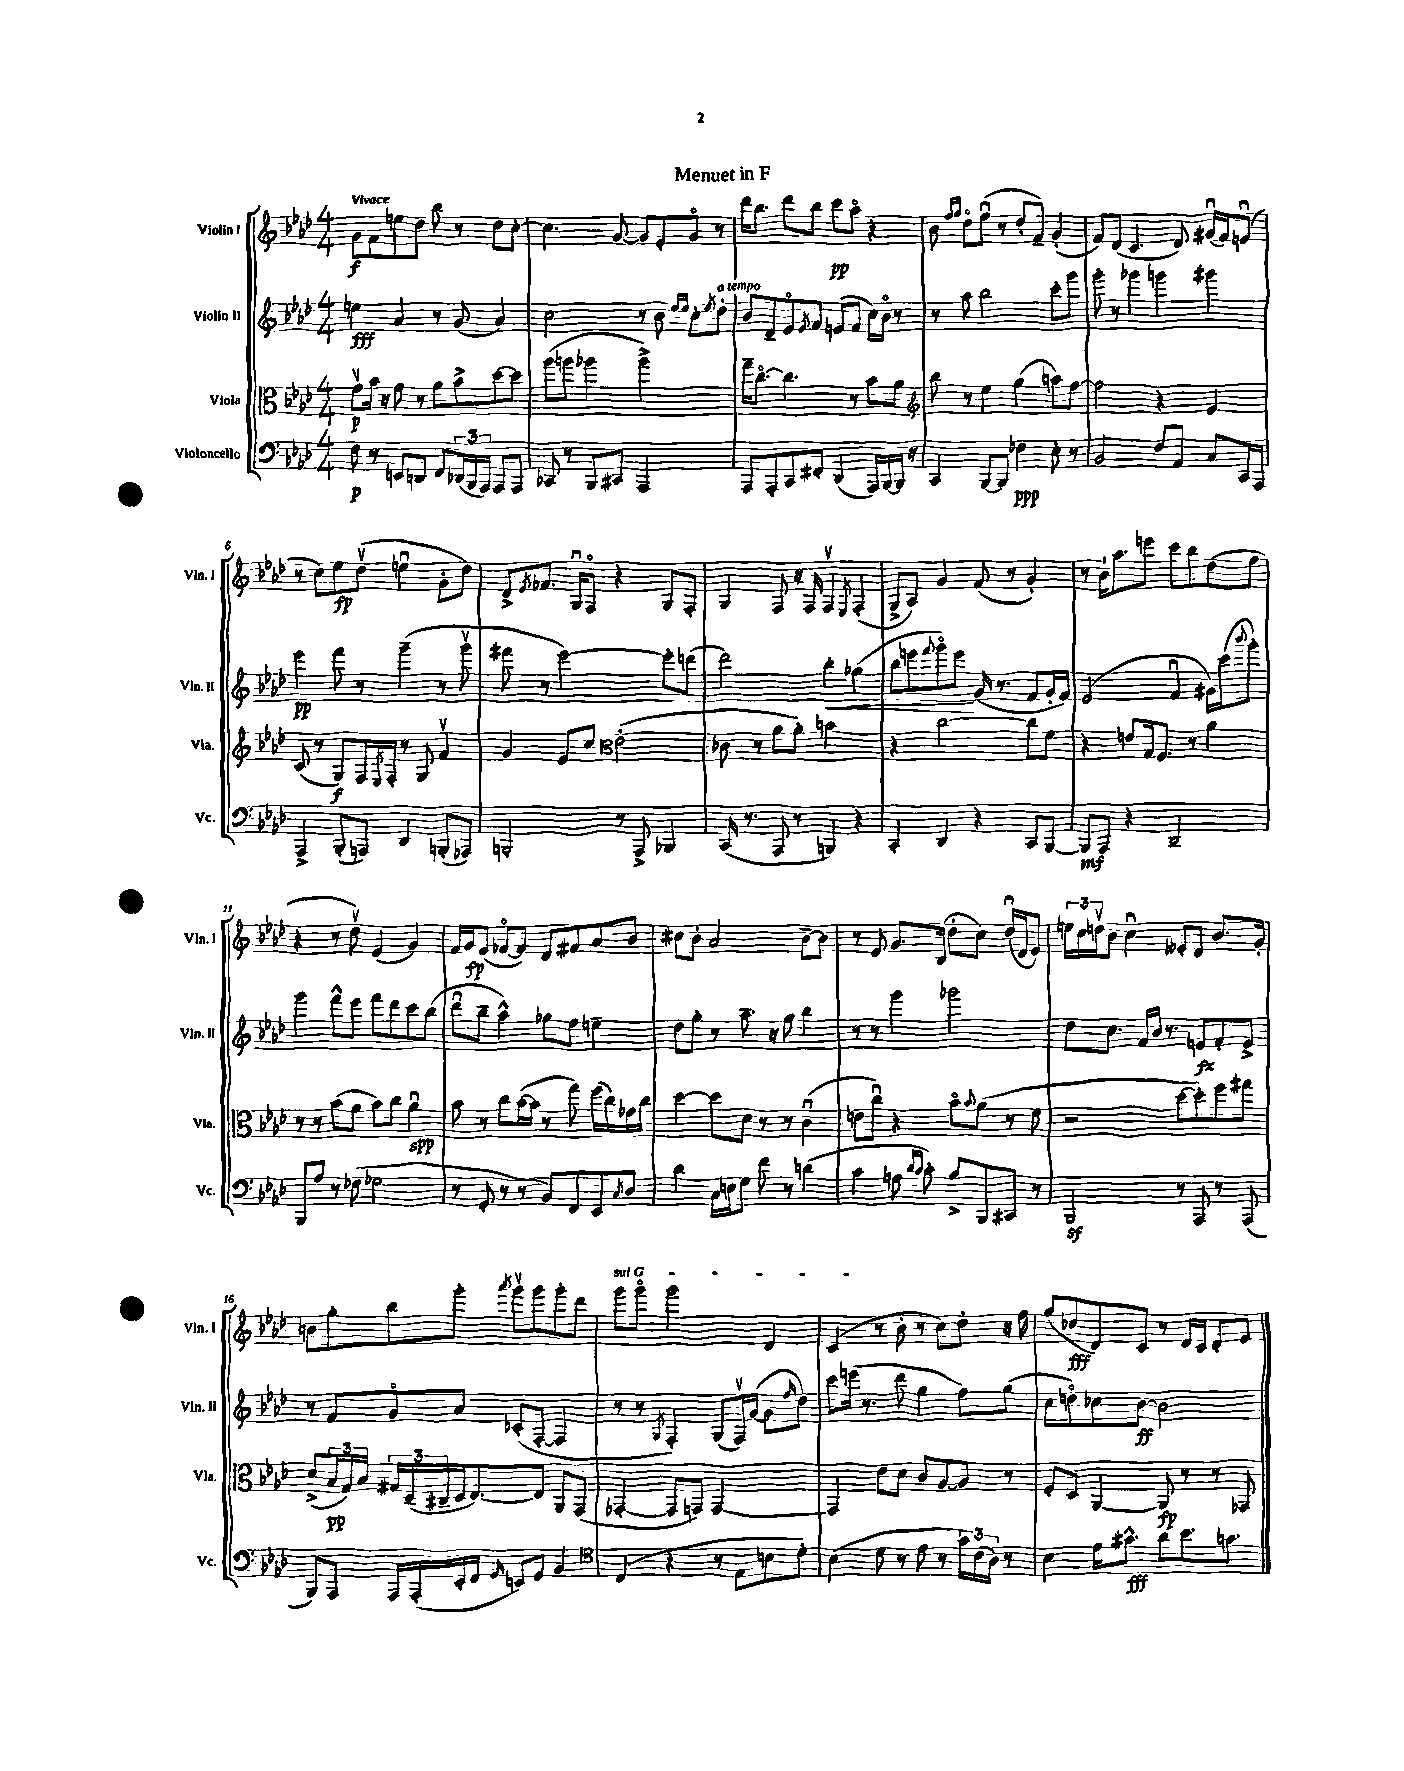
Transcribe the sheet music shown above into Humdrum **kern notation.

**kern	**dynam	**kern	**dynam	**kern	**dynam	**kern	**dynam
*part4	*part4	*part3	*part3	*part2	*part2	*part1	*part1
*staff4	*staff4	*staff3	*staff3	*staff2	*staff2	*staff1	*staff1
*I"Violoncello	*	*I"Viola	*	*I"Violin II	*	*I"Violin I	*
*I'Vc.	*	*I'Vla.	*	*I'Vln. II	*	*I'Vln. I	*
*clefF4	*	*clefC3	*	*clefG2	*	*clefG2	*
*k[b-e-a-d-]	*	*k[b-e-a-d-]	*	*k[b-e-a-d-]	*	*k[b-e-a-d-]	*
*M4/4	*	*M4/4	*	*M4/4	*	*M4/4	*
=1	=1	=1	=1	=1	=1	=1	=1
!	!	!	!	!	!	!LO:TX:a:B:t=Vivace	!
8F\	p	8gv\L	p	4een\	fff	8g\L	f
8r	.	16b-\Jk	.	.	.	8f\	.
.	.	16r	.	.	.	.	.
8EEn/L	.	8g\	.	4a-/	.	8een\	.
8DDn/J	.	8r	.	.	.	8dd-\J	.
8FF/L	.	8a-\L	.	8r	.	8bb-\	.
(24DD-X/L	.	8b-^\	.	(8g/	.	8r	.
24BBB-/	.	.	.	.	.	.	.
24AAA-/JJ)	.	.	.	.	.	.	.
8AAA-/L	.	[8dd-\	.	4a-/)	.	8dd-\L	.
8AAA-/J	.	8dd-\J]	.	.	.	[8cc'\J	.
=2	=2	=2	=2	=2	=2	=2	=2
8CC-X/	.	(8aa-\L	.	2cc\	.	4.cc\]	.
8r	.	8aan\J	.	.	.	.	.
8BBB-/L	.	4aa-X\	.	.	.	.	.
8CC#X/J	.	.	.	.	.	[8g/	.
2AAA-/	.	2aa-^\)	.	8r	.	8g/L]	.
.	.	.	.	8b-\	.	8e-'/	.
.	.	.	.	16qqee-/LL	.	.	.
.	.	.	.	16qqee-/JJ	.	.	.
.	.	.	.	8cc'\L	.	8g/J	.
.	.	.	.	8qee-/	.	.	.
!	!	!	!	!LO:TX:a:i:t=a tempo	!	!	!
.	.	.	.	8dd-'\J	.	8r	.
=3	=3	=3	=3	=3	=3	=3	=3
8AAA-/L	.	16gg~\KL	.	8b-/L	.	16ddd-\KL	.
.	.	[8.cc\J	.	.	.	8.bb-\J	.
8AAA-'/	.	.	.	8d-~/	.	.	.
8CC/	.	4.cc\]	.	8e-/	.	8ddd-\L	.
.	.	.	.	8qe-/	.	.	.
8FF#X'/J	.	.	.	8f/J	.	8bb-\J	.
(4DD-/	.	.	.	(8en/L	.	8ccc\L	pp
.	.	8r	.	8f/J	.	8aa-\J	.
16AAA-/LL)	.	8b-\L	.	16cc\LL)	.	4r	.
[16BBB-/	.	.	.	16b-\JJ	.	.	.
16BBB-/JJ]	.	8a-\J	.	8r	.	.	.
16r	.	.	.	.	.	.	.
=4	=4	=4	=4	=4	=4	=4	=4
*	*	*clefG2	*	*	*	*	*
4CC/	.	8bb-\	.	8r	.	8b-\	.
.	.	.	.	.	.	16qqff/LL	.
.	.	.	.	.	.	16qqgg/JJ	.
.	.	8r	.	8aa-\	.	8dd-\L	.
[8BBB-/L	.	4ee-\	.	2bb-\	.	(8ffu\J	.
8BBB-/J]	.	.	.	.	.	8r	.
4F-X\	ppp	(4gg\	.	.	.	8dd-'/L	.
.	.	.	.	.	.	8f~/J)	.
8E-'\	.	8aan\L)	.	8ccc'\L	.	(4g'/	.
8r	.	[8ff\J	.	8ggg\J	.	.	.
=5	=5	=5	=5	=5	=5	=5	=5
2BB-/	.	2ff\]	.	8ggg'\	.	8f/L)	.
.	.	.	.	8r	.	(8d-/J	.
.	.	.	.	4ggg-X\	.	4.c/	.
8F/L	.	4r	.	4gggn\	.	.	.
8AA-/J	.	.	.	.	.	8d-/)	.
8C/L	.	4e-/	.	4ggg#X\	.	(16g#Xu/LL	.
.	.	.	.	.	.	16f/J)	.
16CC/L	.	.	.	.	.	(8enu/J	.
16AAA-/JJ	.	.	.	.	.	.	.
!!LO:LB:g=z
=6	=6	=6	=6	=6	=6	=6	=6
4AAA-^/	.	(8c/	.	4eee-\	pp	8r	.
.	.	8r	.	.	.	8cc\L)	.
(8BBB-'/L	.	8G/L)	f	8fff\	.	8ee-\	fp
8AAAn/J)	.	16F/L	.	8r	.	(8dd-v\J	.
.	.	8qE-/	.	.	.	.	.
.	.	16F'/JJ	.	.	.	.	.
4DD-/	.	8r	.	(4ggg~\	.	4eenu\	.
.	.	8G/	.	.	.	.	.
(8BBBn'/L	.	4fv/	.	8r	.	8g'\L	.
8AAA-X/J)	.	.	.	8gggv\	.	8dd-\J)	.
=7	=7	=7	=7	=7	=7	=7	=7
2BBBn'/	.	4g/	.	8fff#X\	.	8d-^/L	.
.	.	.	.	.	.	8qe-/	.
.	.	.	.	8r	.	8.f-X/J	.
.	.	8e-/L	.	[2eee-\)	.	.	.
.	.	.	.	.	.	16Gu/KL	.
.	.	8cc/J	.	.	.	8F/J	.
*	*	*clefC3	*	*	*	*	*
8r	.	(2e-'\	.	.	.	4r	.
8AAA-^/	.	.	.	.	.	.	.
4BBB-X/	.	.	.	8eee-'\L]	.	8G/L	.
.	.	.	.	(8dddn\J	.	8F'/J	.
=8	=8	=8	=8	=8	=8	=8	=8
(16CC/	.	8c-X\	.	2ddd-\)	.	4G/	.
8.r	.	.	.	.	.	.	.
.	.	8r	.	.	.	.	.
8AAA-/	.	8a-\L	.	.	.	8F/	.
8r	.	8a-'\J)	.	.	.	16r	.
.	.	.	.	.	.	16F/	.
!	!	!	!	!	!LO:HP:b	!	!
4BBBn/)	.	2bn\	.	4bb-'\	<	4Fv/	.
.	.	.	.	.	.	8qE-/	.
4r	.	.	.	(4gg-X\	.	(4F'/	.
=9	=9	=9	=9	=9	=9	=9	=9
4CC'/	.	4r	.	8bb-\L	.	8G^/L	.
.	.	.	.	8eeen\	.	8A-/J)	.
.	.	.	.	8qqfff/	.	.	.
4DD-/	.	[2cc\	.	8ggg\)	.	4g/	.
.	.	.	.	8eee\J	.	.	.
4r	.	.	.	(16g/	[	(8f/	.
.	.	.	.	8.r	.	.	.
.	.	.	.	.	.	8r	.
8CC/L	.	8cc\L]	.	8f/L	.	4g'/)	.
[8BBB-/J	.	8f\J	.	16g'/L	.	.	.
.	.	.	.	16f/JJ)	.	.	.
=10	=10	=10	=10	=10	=10	=10	=10
8BBB-/L]	mf	4r	.	(2e-/	.	8r	.
8AAA-/J	.	.	.	.	.	16b-`\KL	.
.	.	.	.	.	.	8.aa-\	.
4r	.	8en/L	.	.	.	.	.
.	.	16G/k	.	.	.	8eeen\J	.
.	.	8.F/J	.	.	.	.	.
2DD-~/	.	.	.	4fu/	.	8ccc\L	.
.	.	8r	.	.	.	8bb-\	.
.	.	4a-\	.	16g#X\LL)	.	(8dd-\	.
.	.	.	.	(16ccc\J	.	.	.
.	.	.	.	8qqbbb-/	.	.	.
.	.	.	.	8ggg'\J)	.	8ff\J	.
!!LO:LB:g=z
=11	=11	=11	=11	=11	=11	=11	=11
8BBB-/L	.	8r	.	4ggg\	.	4r	.
8A-/J	.	8r	.	.	.	.	.
8r	.	(8b-\L	.	8fff^^\L	.	8r	.
(8F-X\	.	8a-\J	.	8eee-\J	.	8dd-v\)	.
2G-X\	.	8b-\L)	.	8fff\L	.	(4e-/	.
.	.	8cc\J	.	8ddd-\	.	.	.
.	.	4a-u\	spp	8ccc\	.	4g/)	.
.	.	.	.	(8bb-\J	.	.	.
=12	=12	=12	=12	=12	=12	=12	=12
8r	.	8b-\	.	8ddd-u\L	.	16f/LL	.
.	.	.	.	.	.	16g/J	fp
8GG'/	.	8r	.	8bb-~\J	.	(8e-/J	.
8r	.	8cc\L	.	4aa-^^\)	.	[8f-X/L	.
8r	.	([16b-\L	.	.	.	8f-/J])	.
.	.	16b-\JJ]	.	.	.	.	.
8BB-/L)	.	8r	.	8gg-X\L	.	8d-/L	.
8FF/	.	8gg\)	.	8ff\J	.	8f#X/	.
8EE-/	.	(16ff\LL	.	4een~\	.	8a-/	.
.	.	16cc\)	.	.	.	.	.
8qC/	.	.	.	.	.	.	.
8D-/J	.	16g-X\	.	.	.	8b-/J	.
.	.	16cc\JJ	.	.	.	.	.
=13	=13	=13	=13	=13	=13	=13	=13
4d-\	.	[4dd-\	.	8dd-\L	.	8cc#X\L	.
.	.	.	.	8gg'\J	.	8b-'\J	.
16C\LL	.	8dd-\L]	.	8r	.	2a-/	.
16En\J	.	.	.	.	.	.	.
8G\J	.	8d-\J	.	8.aa-~\	.	.	.
8f\	.	8r	.	.	.	.	.
.	.	.	.	16r	.	.	.
8r	.	8r	.	8gg\	.	.	.
(4dn\	.	(4cu\	.	4bb-\	.	[8b-~\L	.
.	.	.	.	.	.	8b-\J]	.
=14	=14	=14	=14	=14	=14	=14	=14
4c\	.	8en\L	.	8r	.	8r	.
.	.	8ccu\J)	.	8r	.	8e-/	.
8An\	.	4r	.	4ggg\	.	8.g/L	.
16qqd-/LL	.	.	.	.	.	.	.
16qqc/JJ	.	.	.	.	.	.	.
8c'\)	.	.	.	.	.	.	.
.	.	.	.	.	.	(16B-/Jk	.
8B-^/L	.	8b-\L	.	2ggg-X\	.	8dd-'\L	.
.	.	8qqb-/	.	.	.	.	.
8BBB-/	.	(8a-\J	.	.	.	8cc\J)	.
8CC#X/J	.	8r	.	.	.	(16dd-u/LL	.
.	.	.	.	.	.	16d-/J	.
8r	.	8f\	.	.	.	8e-/J)	.
=15	=15	=15	=15	=15	=15	=15	=15
2BBB-z/	.	2r	.	8dd-\L	.	24een\LL	.
.	.	.	.	.	.	24cc\	.
.	.	.	.	.	.	24ddnv\J	.
.	.	.	.	8.cc\J	.	8b-\J	.
.	.	.	.	.	.	4ccu\	.
.	.	.	.	16f/LL	.	.	.
.	.	.	.	16b-/JJ	.	.	.
.	.	.	.	8.r	.	.	.
8r	.	[8dd-\L	.	.	.	8e--X'/L	.
8AAA-/	.	8dd-'\])	.	8en/L	fz	8d-/J	.
8r	.	8ff\	.	8f'/	.	8.b-/L	.
(8AAA-/	.	8gg#X\J	.	8e^/J	.	.	.
.	.	.	.	.	.	16g'/Jk	.
!!LO:LB:g=z
=16	=16	=16	=16	=16	=16	=16	=16
8BBB-/L)	.	(8d-^/L	.	8r	.	8bn\L	.
8AAA-/J	.	24B-/L	pp	8f/L	.	8gg'\	.
.	.	24G/)	.	.	.	.	.
.	.	24B-/JJ	.	.	.	.	.
16AAA-/LL	.	24G#X/LL	.	8g/	.	8bb-\	.
.	.	(24D-~/	.	.	.	.	.
(16AAA-'/	.	.	.	.	.	.	.
.	.	24C#X~/	.	.	.	.	.
16EE-'/	.	16D-/J	.	8a-/J	.	8ggg'\J	.
16FF/JJ	.	[8.E-/)	.	.	.	.	.
16qqGG/	.	.	.	.	.	8qaaa-/	.
8EEn/L)	.	.	.	(8c-X'/L	.	8gggv\L	.
8GG/J	.	8E-/J]	.	[8F'/J	.	8ggg\	.
4BB-/	.	8AA-/L	.	4F/]	.	8ggg'\	.
.	.	(8GG/J	.	.	.	8ddd-\J	.
=17	=17	=17	=17	=17	=17	=17	=17
*clefC4	*	*	*	*	*	*	*
!	!	!	!	!	!	!LO:TX:a:i:t=sul G	!
(4C/	.	[4GG-X'/	.	8r	.	8ggg\L	.
.	.	.	.	8r	.	8ggg\J	.
.	.	.	.	8qG/	.	.	.
4r	.	8GG-/L]	.	4F'/)	.	2ggg\	.
.	.	8GGn/J)	.	.	.	.	.
8r	.	[2GG/	.	(8G/L	.	.	.
8E-\L	.	.	.	16Fv/L)	.	.	.
.	.	.	.	([16g/JJ	.	.	.
8Bn\	.	.	.	8g\L]	.	4d-/	.
.	.	.	.	16qqff/	.	.	.
8d-'\J)	.	.	.	8dd-\J)	.	.	.
=18	=18	=18	=18	=18	=18	=18	=18
(4B-\	.	4GG/]	.	8ccc\L	.	(4c/	.
.	.	.	.	(16eeen\Jk	.	.	.
.	.	.	.	8.r	.	.	.
8d-\	.	8e-\L	.	.	.	8r	.
8r	.	8d-\J	.	8ddd-\	.	8b-'\	.
8e-\	.	8c/L	.	4gg\	.	8r	.
8r	.	[8A-/	.	.	.	8cc\L)	.
24g\LL)	.	8A-/J]	.	8ff\L)	.	8dd-'\J	.
(24c\	.	.	.	.	.	.	.
24A-\JJ)	.	.	.	.	.	.	.
8r	.	8r	.	(8gg\J	.	16r	.
.	.	.	.	.	.	16ff\	.
=19	=19	=19	=19	=19	=19	=19	=19
4B-\	.	8F'/L	.	8cc\L	.	(8gg/L	.
.	.	8D-/J	.	8ddn\)	.	8cc-X/	fff
16e-\KL	.	[4AA-/	.	8cc-X\	.	8d-/)	.
8.g#X^^\J	fff	.	.	.	.	.	.
.	.	.	.	[8b-\J	ff	8c/J	.
8a-\L	.	8AA-/]	fp	2b-\]	.	8r	.
8.b-\	.	8r	.	.	.	16d-/LL	.
.	.	.	.	.	.	16c/JJ	.
.	.	8r	.	.	.	8d-'/L	.
8.gn\J	.	.	.	.	.	.	.
.	.	8GG-X/	.	.	.	8e-/J	.
==	==	==	==	==	==	==	==
*-	*-	*-	*-	*-	*-	*-	*-
